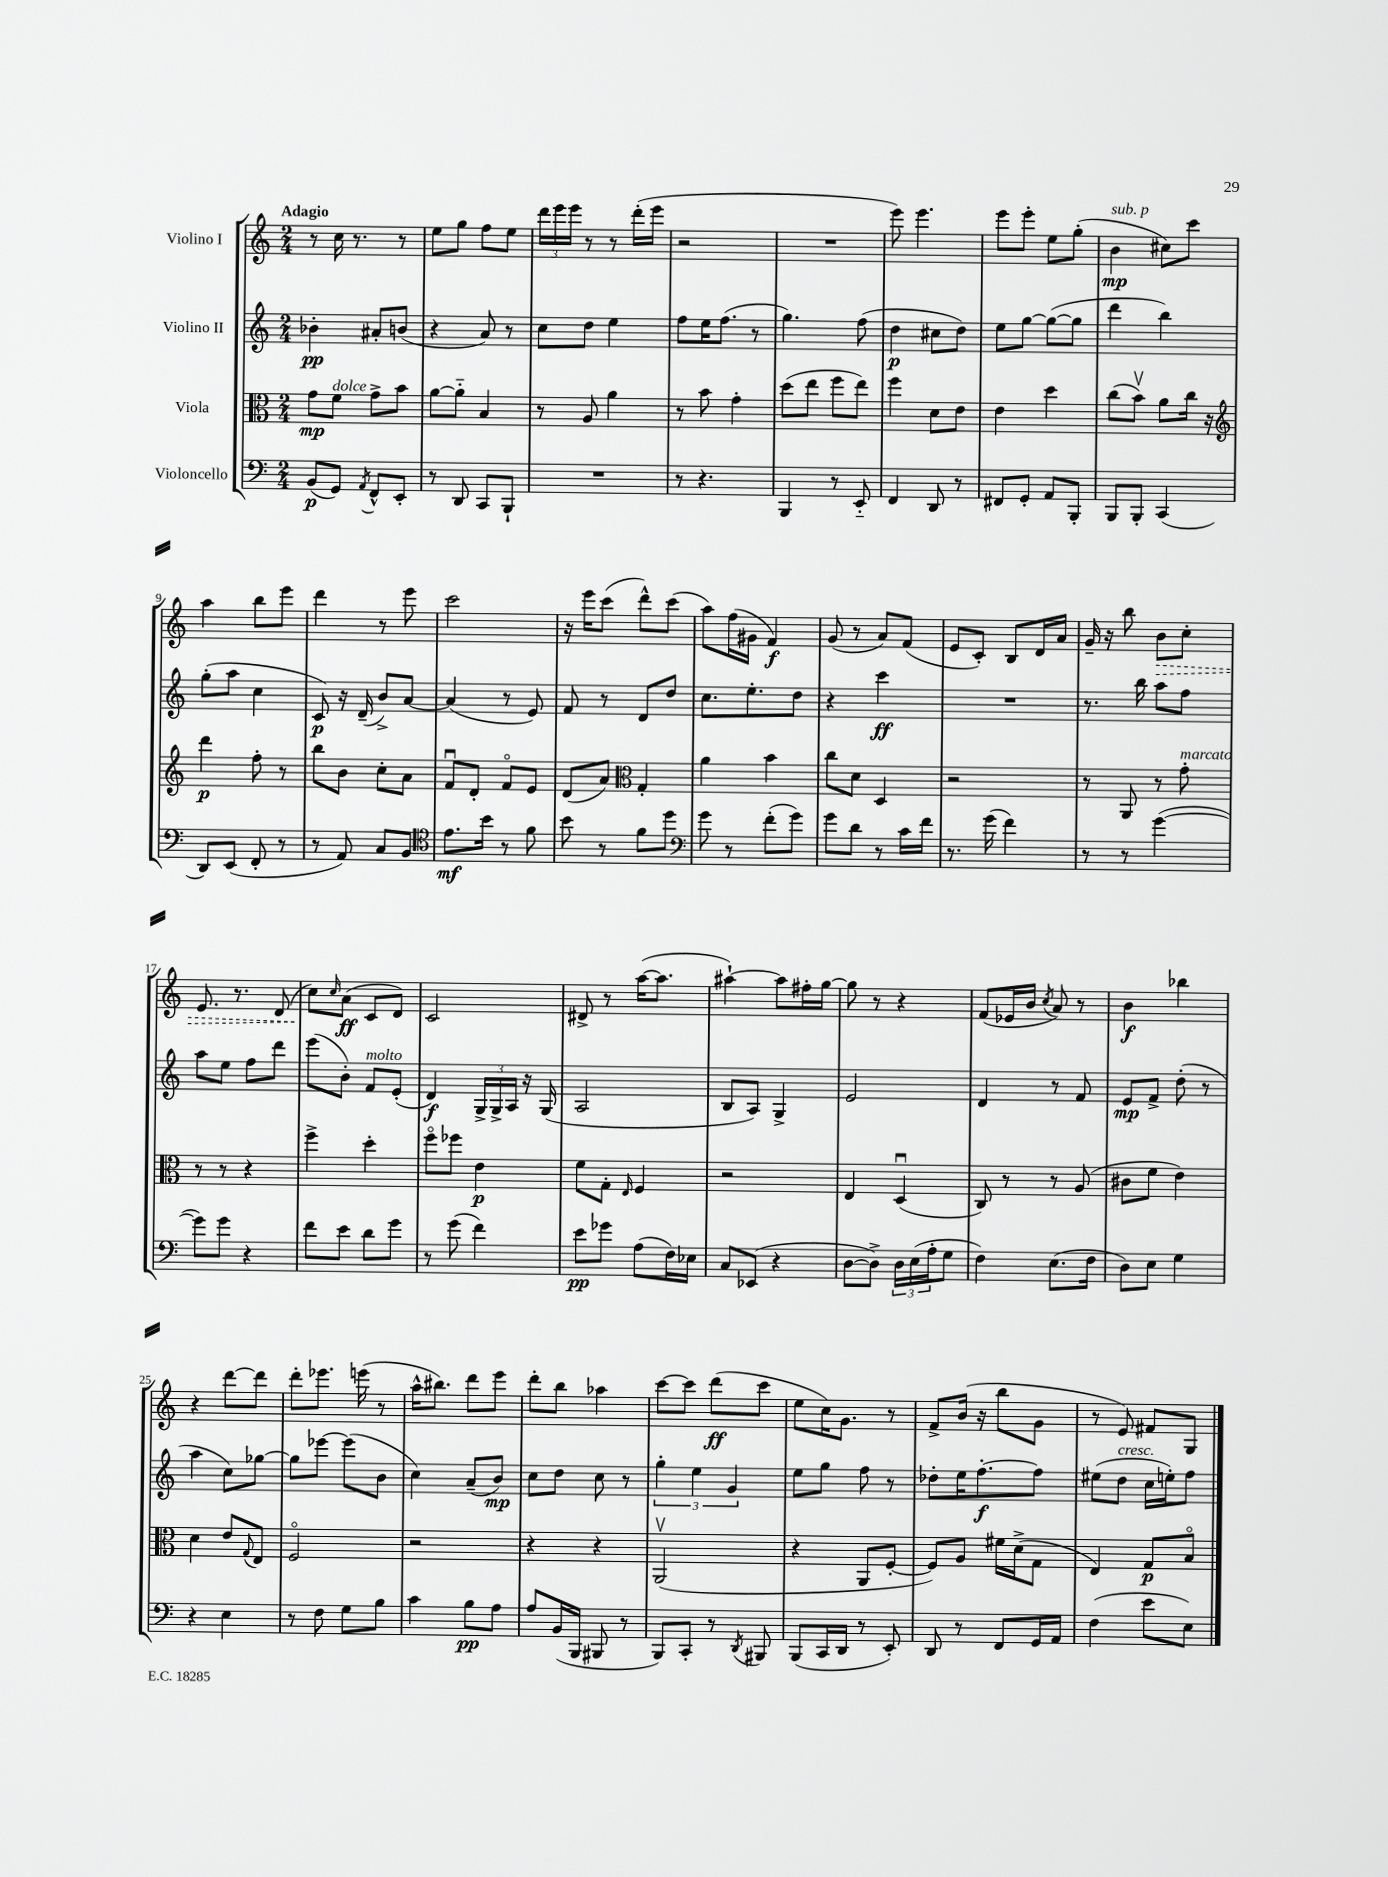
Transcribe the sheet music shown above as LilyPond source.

<<
\new StaffGroup <<
\new Staff = "s0" \with { instrumentName = "Violino I" } {
    \clef treble \key c \major \numericTimeSignature \time 2/4 \tempo "Adagio"
    r8 c''16 r8. r8 |
    e''8 g''8 f''8 e''8 |
    \tuplet 3/2 { d'''16 e'''16 e'''16 } r8 r8 d'''16-.( e'''16 |
    r2 |
    R2 |
    e'''8) e'''4. |
    e'''8 e'''8-. e''8 g''8-.( |
    b'4\mp^\markup { \italic "sub. p" } cis''8) c'''8 |
    a''4 b''8 e'''8 |
    d'''4 r8 e'''8 |
    c'''2 |
    r16 e'''16 c'''8( d'''8-^) c'''8( |
    a''8) f''16( gis'16 f'4\f) |
    g'8( r8 a'8) f'8( |
    e'8 c'8-.) b8 d'16 a'16 |
    g'16-- r16 b''8 \once \override Hairpin.style = #'dashed-line b'8\> c''8-. |
    e'8. r8. d'8( |
    c''8\!) \grace { c''16 } a'8\ff( c'8 d'8) |
    c'2 |
    dis'8-> r8 a''16~( a''8. |
    ais''4~-!) ais''8 fis''16-. g''16~ |
    g''8 r8 r4 |
    f'8( ees'16 b'16 \acciaccatura { c''8 } a'8) r8 |
    b'4\f bes''4 |
    r4 d'''8~ d'''8 |
    d'''8-. ees'''8. e'''16( r8 |
    a''16-^ bis''8.) d'''8 e'''8 |
    d'''8-. b''8 aes''4 |
    c'''8~ c'''8 d'''8\ff( c'''8 |
    e''8 c''16) g'8. r8 |
    f'8-> b'16( r16 b''8 g'8 |
    r8 e'8) fis'8 g8 \bar "|." |
}
\new Staff = "s1" \with { instrumentName = "Violino II" } {
    \clef treble \key c \major \numericTimeSignature \time 2/4
    bes'4-.\pp ais'8-. b'8( |
    r4 a'8) r8 |
    c''8 d''8 e''4 |
    f''8 e''16 f''8.( r8 |
    g''4.) f''8( |
    d''4\p cis''8 d''8) |
    e''8 g''8~ g''8~( g''8 |
    d'''4 b''4) |
    g''8-.( a''8 c''4 |
    c'8\p) r16 d'16--( b'8->) a'8~ |
    a'4( r8 e'8) |
    f'8 r8 d'8 d''8 |
    c''8. e''8.-. d''8 |
    r4 c'''4\ff |
    R2 |
    r8. b''16 a''8 f''8 |
    a''8 e''8 f''8 d'''8 |
    e'''8( b'8-.) f'8^\markup { \italic "molto" } e'8-.( |
    d'4\f) \tuplet 3/2 { g16-> g16-> a16 } r16 g16( |
    a2 |
    b8 a8) g4-> |
    e'2 |
    d'4 r8 f'8 |
    e'8\mp f'8-> d''8-.( r8 |
    a''4 c''8) ges''8~ |
    ges''8 ees'''8~ ees'''8( b'8 |
    c''4) a'8--( b'8\mp) |
    c''8 d''8 c''8 r8 |
    \tuplet 3/2 { g''4-. e''4 g'4 } |
    e''8 g''8 f''8 r8 |
    des''8-. e''16 f''8.~-.\f f''8 |
    eis''8( d''8^\markup { \italic "cresc." } c''16 e''16-.) f''8 \bar "|." |
}
\new Staff = "s2" \with { instrumentName = "Viola" } {
    \clef alto \key c \major \numericTimeSignature \time 2/4
    g'8\mp f'8^\markup { \italic "dolce" } g'8-> b'8 |
    a'8~ a'8-_ b4 |
    r8 a8 a'4 |
    r8 b'8 g'4-. |
    d''8( e''8 f''8 e''8) |
    f''4 d'8 e'8 |
    e'4 d''4 |
    c''8( b'8\upbow) a'8 c''16 r16 |
    \clef treble d'''4\p f''8-. r8 |
    b''8 b'8 c''8-. a'8 |
    f'8\downbow d'8-. f'8\flageolet e'8 |
    d'8( a'8) \clef alto g4-. |
    a'4 b'4 |
    c''8 d'8 d4 |
    r2 |
    r8 a,8 r8 g'8-.^\markup { \italic "marcato" } |
    r8 r8 r4 |
    f''4-> d''4-. |
    f''8\flageolet fes''8 e'4\p |
    f'8 g8-. \grace { e16 } f4 |
    r2 |
    e4 d4\downbow( |
    c8) r8 r8 a8( |
    cis'8 f'8 e'4) |
    d'4 e'8 \appoggiatura { g8 } e8 |
    f2\flageolet |
    r2 |
    r4 r4 |
    a,2\upbow( |
    r4 a,8 f8~-. |
    f8) a8 fis'16 d'16->( g8 |
    e4) g8\p b8\flageolet \bar "|." |
}
\new Staff = "s3" \with { instrumentName = "Violoncello" } {
    \clef bass \key c \major \numericTimeSignature \time 2/4
    b,8\p( g,8) \acciaccatura { a,8 } f,8-^ e,8-. |
    r8 d,8 c,8 b,,8-! |
    R2 |
    r8 r4. |
    b,,4 r8 e,8-_ |
    f,4 d,8 r8 |
    fis,8 g,8-. a,8 b,,8-. |
    b,,8 b,,8-. c,4( |
    d,8) e,8( f,8-. r8 |
    r8 a,8) c8 b,8 |
    \clef tenor e'8.\mf b'16 r8 f'8 |
    b'8 r8 f'8 d''8 |
    \clef bass g'8 r8 f'8-.( g'8) |
    g'8 d'8 r8 c'16 f'16 |
    r8. g'16( f'4) |
    r8 r8 g'4~( |
    g'8) g'8 r4 |
    f'8 e'8 d'8 g'8 |
    r8 g'8( f'4) |
    e'8\pp ges'8 a8( f16) ees16 |
    c8 ees,8( r4 |
    d8~ d8->) \tuplet 3/2 { d16 e16( a16-. } g8 |
    f4) e8.( f16 |
    d8) e8 g4 |
    r4 e4 |
    r8 f8 g8 b8 |
    c'4 b8\pp a8 |
    a8 b,16( b,,16 bis,,8 r8 |
    b,,8) c,8-. r8 \acciaccatura { d,8 } bis,,8 |
    b,,8( c,16 d,16 r8 e,8-.) |
    d,8 r8 f,8 g,16 a,16 |
    f4( e'8 e8) \bar "|." |
}
>>
>>
